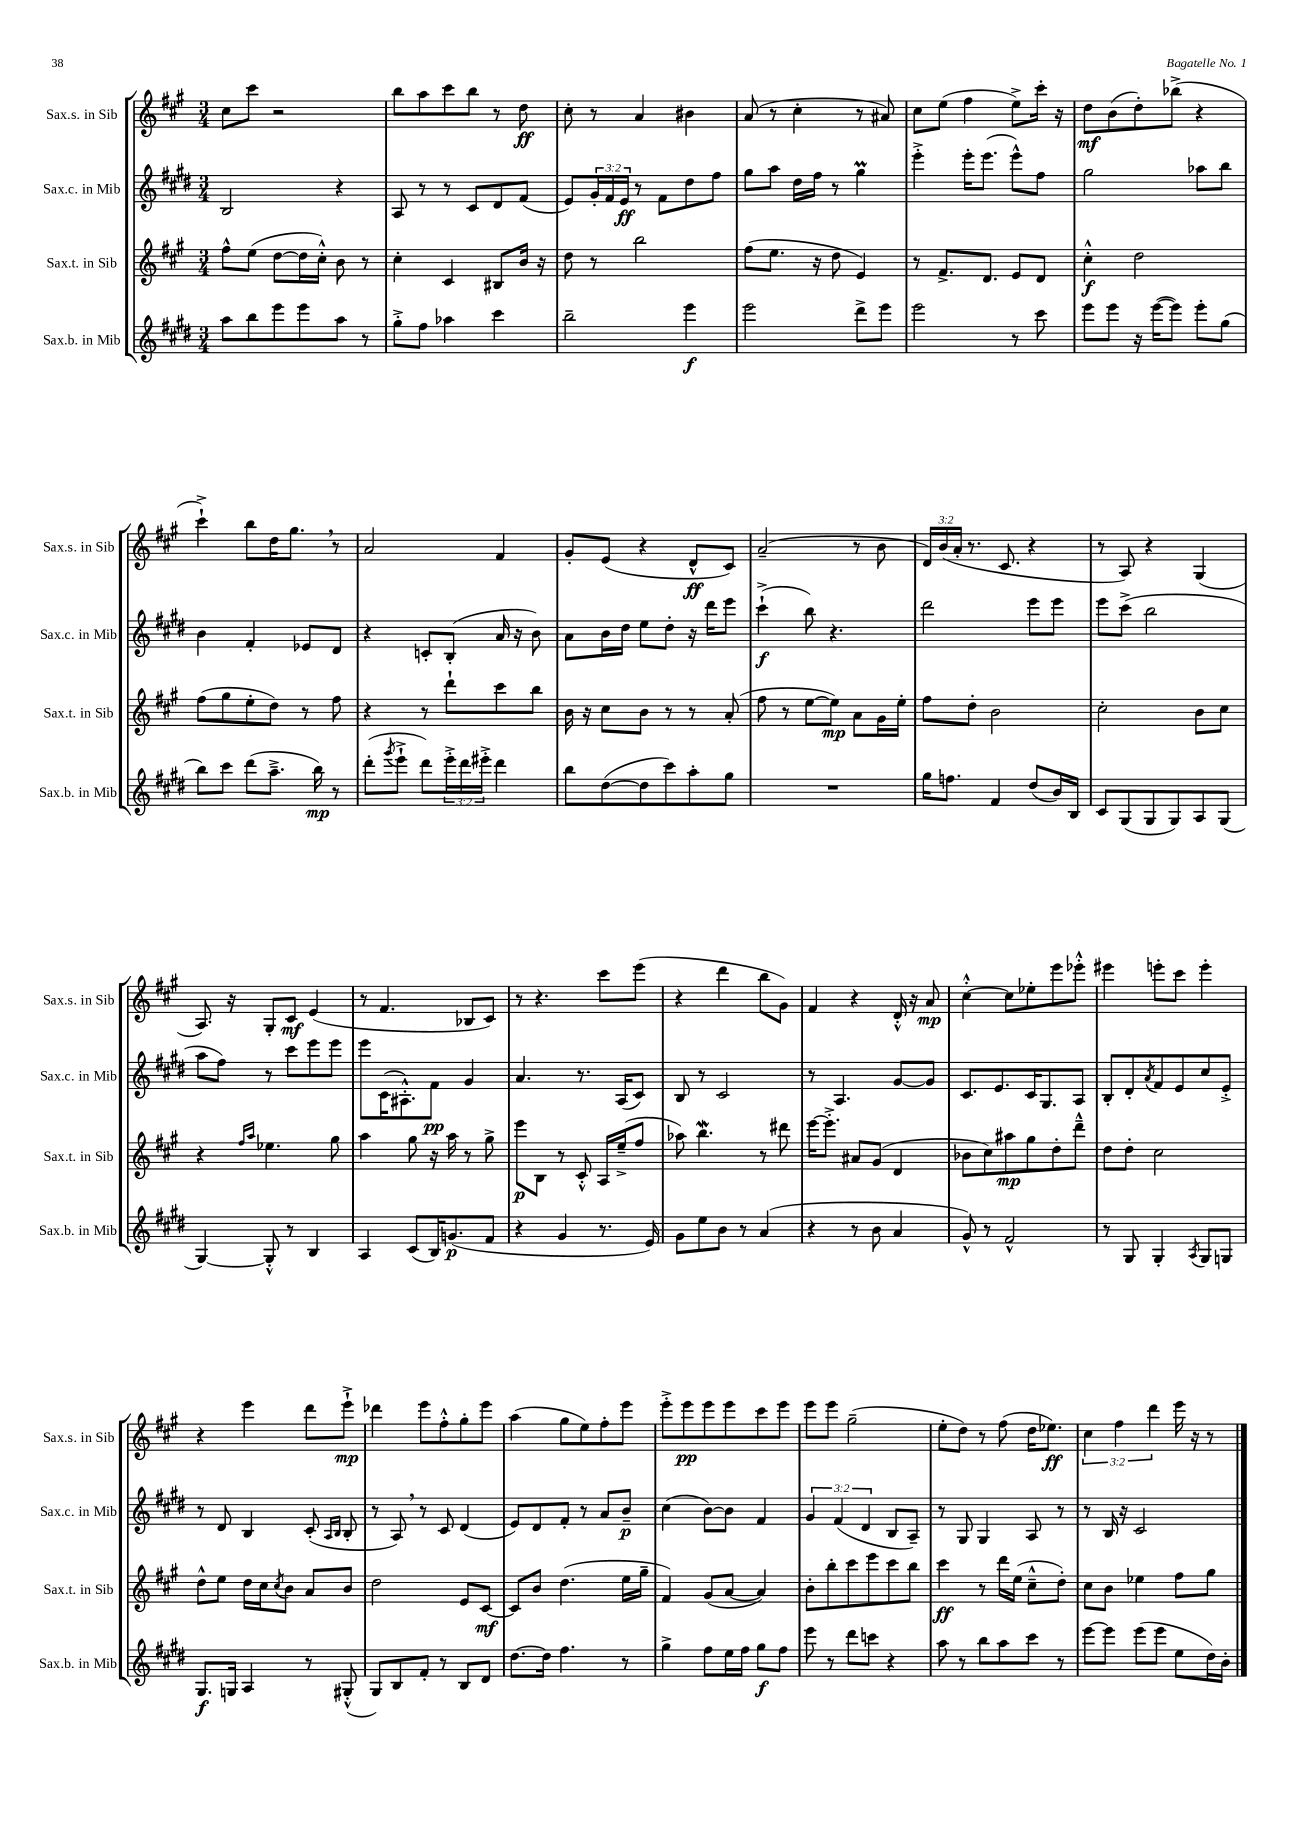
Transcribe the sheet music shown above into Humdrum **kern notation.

**kern	**dynam	**kern	**dynam	**kern	**dynam	**kern	**dynam
*part4	*part4	*part3	*part3	*part2	*part2	*part1	*part1
*staff4	*staff4	*staff3	*staff3	*staff2	*staff2	*staff1	*staff1
*I"Sax.b. in Mib	*	*I"Sax.t. in Sib	*	*I"Sax.c. in Mib	*	*I"Sax.s. in Sib	*
*I'Sax.b. in Mib	*	*I'Sax.t. in Sib	*	*I'Sax.c. in Mib	*	*I'Sax.s. in Sib	*
*clefG2	*	*clefG2	*	*clefG2	*	*clefG2	*
*k[f#c#g#d#]	*	*k[f#c#g#]	*	*k[f#c#g#d#]	*	*k[f#c#g#]	*
*M3/4	*	*M3/4	*	*M3/4	*	*M3/4	*
=18	=18	=18	=18	=18	=18	=18	=18
8aa\L	.	8ff#^^\L	.	2B/	.	8cc#\L	.
8bb\	.	(8ee\J	.	.	.	8ccc#\J	.
8eee\	.	[8dd\L	.	.	.	2r	.
8eee\	.	16dd\L]	.	.	.	.	.
.	.	16cc#'^^\JJ)	.	.	.	.	.
8aa\J	.	8b\	.	4r	.	.	.
8r	.	8r	.	.	.	.	.
=19	=19	=19	=19	=19	=19	=19	=19
8gg#'^\L	.	4cc#'\	.	8A/	.	8bb\L	.
8ff#\J	.	.	.	8r	.	8aa\	.
4aa-X\	.	4c#/	.	8r	.	8ccc#\	.
.	.	.	.	8c#/L	.	8bb\J	.
4ccc#\	.	8B#X/L	.	8d#/	.	8r	.
.	.	16b/Jk	.	(8f#/J	.	8dd\	ff
.	.	16r	.	.	.	.	.
=20	=20	=20	=20	=20	=20	=20	=20
2bb~\	.	8dd\	.	8e/L)	.	8cc#'\	.
.	.	8r	.	24g#'/L	.	8r	.
.	.	.	.	24f#/	.	.	.
.	.	.	.	24e/JJ	ff	.	.
.	.	2bb\	.	8r	.	4a/	.
.	.	.	.	8f#\L	.	.	.
4eee\	f	.	.	8dd#\	.	4b#X\	.
.	.	.	.	8ff#\J	.	.	.
=21	=21	=21	=21	=21	=21	=21	=21
2eee\	.	(8ff#\L	.	8gg#\L	.	(8a/	.
.	.	8.ee\J	.	8aa\J	.	8r	.
.	.	.	.	16dd#\LL	.	4cc#'\	.
.	.	16r	.	16ff#\JJ	.	.	.
.	.	8dd\	.	8r	.	.	.
8ddd#^\L	.	4e/)	.	4gg#m\	.	8r	.
8eee\J	.	.	.	.	.	8a#X/)	.
=22	=22	=22	=22	=22	=22	=22	=22
2eee\	.	8r	.	4eee'^\	.	8cc#\L	.
.	.	8.f#^/L	.	.	.	(8ee\J	.
.	.	.	.	16eee'\KL	.	4ff#\	.
.	.	8.d/J	.	(8.eee\J	.	.	.
8r	.	8e/L	.	8eee^^\L)	.	8ee^\L)	.
8ccc#\	.	8d/J	.	8ff#\J	.	16ccc#'\Jk	.
.	.	.	.	.	.	16r	.
=23	=23	=23	=23	=23	=23	=23	=23
8eee\L	.	4cc#'^^\	f	2gg#\	.	8dd\L	mf
8eee\J	.	.	.	.	.	(8b\	.
16r	.	2dd\	.	.	.	8dd'\)	.
([16eee\KL	.	.	.	.	.	.	.
8eee\J])	.	.	.	.	.	(8bb-X^\J	.
8eee'\L	.	.	.	8aa-X\L	.	4r	.
(8gg#\J	.	.	.	8bb\J	.	.	.
!!LO:LB:g=z
=24	=24	=24	=24	=24	=24	=24	=24
8bb\L)	.	(8ff#\L	.	4b\	.	4ccc#`^\)	.
8ccc#\J	.	8gg#\	.	.	.	.	.
(8ddd#\L	.	8ee'\	.	4f#'/	.	8bb\L	.
8.aa~^\J	.	8dd\J)	.	.	.	16dd\K	.
.	.	.	.	.	.	8.gg#,\J	.
.	.	8r	.	8e-X/L	.	.	.
16bb\)	mp	.	.	.	.	.	.
8r	.	8ff#\	.	8d#/J	.	8r	.
=25	=25	=25	=25	=25	=25	=25	=25
(8ddd#'\L	.	4r	.	4r	.	2a/	.
8qggg#/	.	.	.	.	.	.	.
8eee`^\J	.	.	.	.	.	.	.
8ddd#\L)	.	8r	.	8cn'/L	.	.	.
24eee'^\L	.	8ddd`\L	.	(8B'/J	.	.	.
24ddd#\	.	.	.	.	.	.	.
24eee#X'^\JJ	.	.	.	.	.	.	.
4ddd#\	.	8ccc#\	.	16a/	.	4f#/	.
.	.	.	.	16r	.	.	.
.	.	8bb\J	.	8b\)	.	.	.
=26	=26	=26	=26	=26	=26	=26	=26
8bb\L	.	16b\	.	8a\L	.	8g#'/L	.
.	.	16r	.	.	.	.	.
([8dd#\	.	8cc#\L	.	16b\L	.	(8e/J	.
.	.	.	.	16dd#\JJ	.	.	.
8dd#\]	.	8b\J	.	8ee\L	.	4r	.
8ccc#\)	.	8r	.	8dd#'\J	.	.	.
8aa'\	.	8r	.	16r	.	8d^^/L	ff
.	.	.	.	16ddd#\KL	.	.	.
8gg#\J	.	(8a'/	.	8eee\J	.	8c#/J)	.
=27	=27	=27	=27	=27	=27	=27	=27
2.r	.	8ff#\	.	(4ccc#`^\	f	(2a~/	.
.	.	8r	.	.	.	.	.
.	.	[8ee\L	.	8bb\)	.	.	.
.	.	8ee\J])	mp	4.r	.	.	.
.	.	8a\L	.	.	.	8r	.
.	.	16g#\L	.	.	.	8b\	.
.	.	16ee'\JJ	.	.	.	.	.
=28	=28	=28	=28	=28	=28	=28	=28
16gg#\KL	.	8ff#\L	.	2ddd#\	.	24d/LL)	.
.	.	.	.	.	.	(24b/	.
8.ffn\J	.	.	.	.	.	.	.
.	.	.	.	.	.	24a'/JJ	.
.	.	8dd'\J	.	.	.	8.r	.
4f#/	.	2b\	.	.	.	.	.
.	.	.	.	.	.	8.c#/	.
(8dd#/L	.	.	.	8eee\L	.	4r	.
16b/L)	.	.	.	8eee\J	.	.	.
16B/JJ	.	.	.	.	.	.	.
=29	=29	=29	=29	=29	=29	=29	=29
8c#/L	.	2cc#'\	.	8eee\L	.	8r	.
(8G#/	.	.	.	(8ccc#^\J	.	8A/)	.
8G#/	.	.	.	2bb\	.	4r	.
8G#/)	.	.	.	.	.	.	.
8A/	.	8b\L	.	.	.	(4G#/	.
(8G#/J	.	8cc#\J	.	.	.	.	.
!!LO:LB:g=z
=30	=30	=30	=30	=30	=30	=30	=30
[4G#/)	.	4r	.	8aa\L	.	8.A/)	.
.	.	.	.	8ff#\J)	.	.	.
.	.	.	.	.	.	16r	.
.	.	16qqff#/LL	.	.	.	.	.
.	.	16qqaa/JJ	.	.	.	.	.
8G#'^^/]	.	4.ee-X\	.	8r	.	8G#'/L	.
8r	.	.	.	8ccc#\L	.	8c#/J	mf
4B/	.	.	.	8eee\	.	(4e/	.
.	.	8gg#\	.	8eee\J	.	.	.
=31	=31	=31	=31	=31	=31	=31	=31
4A/	.	4aa\	.	8eee\L	.	8r	.
.	.	.	.	(16c#\K	.	4.f#/	.
.	.	.	.	8.A#X'^^\)	.	.	.
(8c#/L	.	8gg#\	.	.	.	.	.
16B/K)	.	16r	.	8f#\J	pp	.	.
(8.gn/	p	16aa\	.	.	.	.	.
.	.	8r	.	4g#/	.	8B-X/L	.
8f#/J	.	8gg#^\	.	.	.	8c#/J)	.
=32	=32	=32	=32	=32	=32	=32	=32
4r	.	8eee\L	p	4.a/	.	8r	.
.	.	8B\J	.	.	.	4.r	.
4g#/	.	8r	.	.	.	.	.
.	.	8c#'^^/	.	8.r	.	.	.
8.r	.	16A/LL	.	.	.	8ccc#\L	.
.	.	(16ee~^/J	.	(16A/KL	.	.	.
.	.	8ff#/J	.	8c#/J)	.	(8eee\J	.
16e/)	.	.	.	.	.	.	.
=33	=33	=33	=33	=33	=33	=33	=33
8g#\L	.	8aa-X\)	.	8B/	.	4r	.
8ee\	.	4.bbW\	.	8r	.	.	.
8b\J	.	.	.	2c#/	.	4ddd\	.
8r	.	.	.	.	.	.	.
(4a/	.	8r	.	.	.	8bb\L	.
.	.	8ddd#X\	.	.	.	8g#\J)	.
=34	=34	=34	=34	=34	=34	=34	=34
4r	.	[16eee\KL	.	8r	.	4f#/	.
.	.	8.eee'^\J]	.	.	.	.	.
.	.	.	.	4.A/	.	.	.
8r	.	8a#X/L	.	.	.	4r	.
8b\	.	(8g#/J	.	.	.	.	.
4a/	.	4d/	.	[8g#/L	.	16d'^^/	.
.	.	.	.	.	.	16r	.
.	.	.	.	8g#/J]	.	8a/	mp
=35	=35	=35	=35	=35	=35	=35	=35
8g#^^/)	.	8b-X\L	.	8.c#/L	.	[4cc#'^^\	.
8r	.	8cc#\)	.	.	.	.	.
.	.	.	.	8.e/	.	.	.
2f#^^/	.	8aa#X\	mp	.	.	8cc#\L]	.
.	.	8gg#\	.	16c#/K	.	8ee-X'\	.
.	.	.	.	8.G#/	.	.	.
.	.	8dd'\	.	.	.	8eee\	.
.	.	8ddd~^^\J	.	8A/J	.	8eee-X'^^\J	.
=36	=36	=36	=36	=36	=36	=36	=36
8r	.	8dd\L	.	8B'/L	.	4eee#X\	.
8G#/	.	8dd'\J	.	8d#'/	.	.	.
.	.	.	.	8qa/	.	.	.
4G#'/	.	2cc#\	.	8f#/	.	8eeen'\L	.
.	.	.	.	8e/	.	8ccc#\J	.
8qA/	.	.	.	.	.	.	.
8G#/L	.	.	.	8cc#/	.	4eee'\	.
8Gn/J	.	.	.	8e'^/J	.	.	.
!!LO:LB:g=z
=37	=37	=37	=37	=37	=37	=37	=37
8.G#/L	f	8dd^^\L	.	8r	.	4r	.
.	.	8ee\J	.	8d#/	.	.	.
16Gn/Jk	.	.	.	.	.	.	.
4A/	.	16dd\LL	.	4B/	.	4eee\	.
.	.	16cc#\J	.	.	.	.	.
.	.	8qcc#/	.	.	.	.	.
.	.	8b\J	.	.	.	.	.
8r	.	8a/L	.	(8c#'/	.	8ddd\L	.
.	.	.	.	16qqA/LL	.	.	.
.	.	.	.	16qqB/JJ	.	.	.
(8G#X'^^/	.	8b/J	.	8B'/	.	8eee`^\J	mp
=38	=38	=38	=38	=38	=38	=38	=38
8G#/L)	.	2dd\	.	8r	.	4ddd-X\	.
8B/	.	.	.	8A,/)	.	.	.
8f#'/J	.	.	.	8r	.	8eee\L	.
8r	.	.	.	8c#/	.	8ff#'^^\	.
8B/L	.	8e/L	.	(4d#/	.	8gg#'\	.
8d#/J	.	[8c#/J	mf	.	.	8eee\J	.
=39	=39	=39	=39	=39	=39	=39	=39
[8.dd#\L	.	8c#/L]	.	8e/L)	.	(4aa\	.
.	.	8b/J	.	8d#/	.	.	.
16dd#\Jk]	.	.	.	.	.	.	.
4.ff#\	.	(4.dd\	.	8f#'/J	.	8gg#\L	.
.	.	.	.	8r	.	8ee\)	.
.	.	.	.	8a/L	.	8ff#'\	.
8r	.	16ee\LL	.	8b~/J	p	8eee\J	.
.	.	16gg#~\JJ	.	.	.	.	.
=40	=40	=40	=40	=40	=40	=40	=40
4gg#^\	.	4f#/)	.	(4cc#\	.	8eee'^\L	.
.	.	.	.	.	.	8eee\	pp
8ff#\L	.	(8g#/L	.	[8b\L)	.	8eee\	.
16ee\L	.	[8a/J	.	8b\J]	.	8eee\	.
16ff#\JJ	.	.	.	.	.	.	.
8gg#\L	f	4a/])	.	4f#/	.	8ccc#\	.
8ff#\J	.	.	.	.	.	8eee\J	.
=41	=41	=41	=41	=41	=41	=41	=41
8eee\	.	8b'\L	.	6g#/	.	8eee\L	.
8r	.	8bb'\	.	.	.	8eee\J	.
.	.	.	.	(6f#/	.	.	.
8ddd#\L	.	8ccc#\	.	.	.	(2gg#~\	.
.	.	.	.	6d#/	.	.	.
8cccn\J	.	8eee\	.	.	.	.	.
4r	.	8ccc#\	.	8B/L	.	.	.
.	.	8bb\J	.	8A~/J)	.	.	.
=42	=42	=42	=42	=42	=42	=42	=42
8aa\	.	4ccc#\	ff	8r	.	8ee'\L	.
8r	.	.	.	8G#/	.	8dd\J)	.
8bb\L	.	8r	.	4G#/	.	8r	.
8aa\	.	16ddd\LL	.	.	.	(8ff#\	.
.	.	(16ee\JJ	.	.	.	.	.
8ccc#\J	.	8cc#~^^\L	.	8A/	.	16dd\KL	.
.	.	.	.	.	.	8.ee-X\J)	ff
8r	.	8dd'\J)	.	8r	.	.	.
=43	=43	=43	=43	=43	=43	=43	=43
[8eee\L	.	8cc#\L	.	8r	.	6cc#\	.
8eee\J]	.	8b\J	.	16B/	.	.	.
.	.	.	.	.	.	6ff#\	.
.	.	.	.	16r	.	.	.
(8eee\L	.	4ee-X\	.	2c#/	.	.	.
.	.	.	.	.	.	6ddd\	.
8eee\J	.	.	.	.	.	.	.
8ee\L	.	8ff#\L	.	.	.	16eee\	.
.	.	.	.	.	.	16r	.
16dd#\L)	.	8gg#\J	.	.	.	8r	.
16b'\JJ	.	.	.	.	.	.	.
==	==	==	==	==	==	==	==
*-	*-	*-	*-	*-	*-	*-	*-
